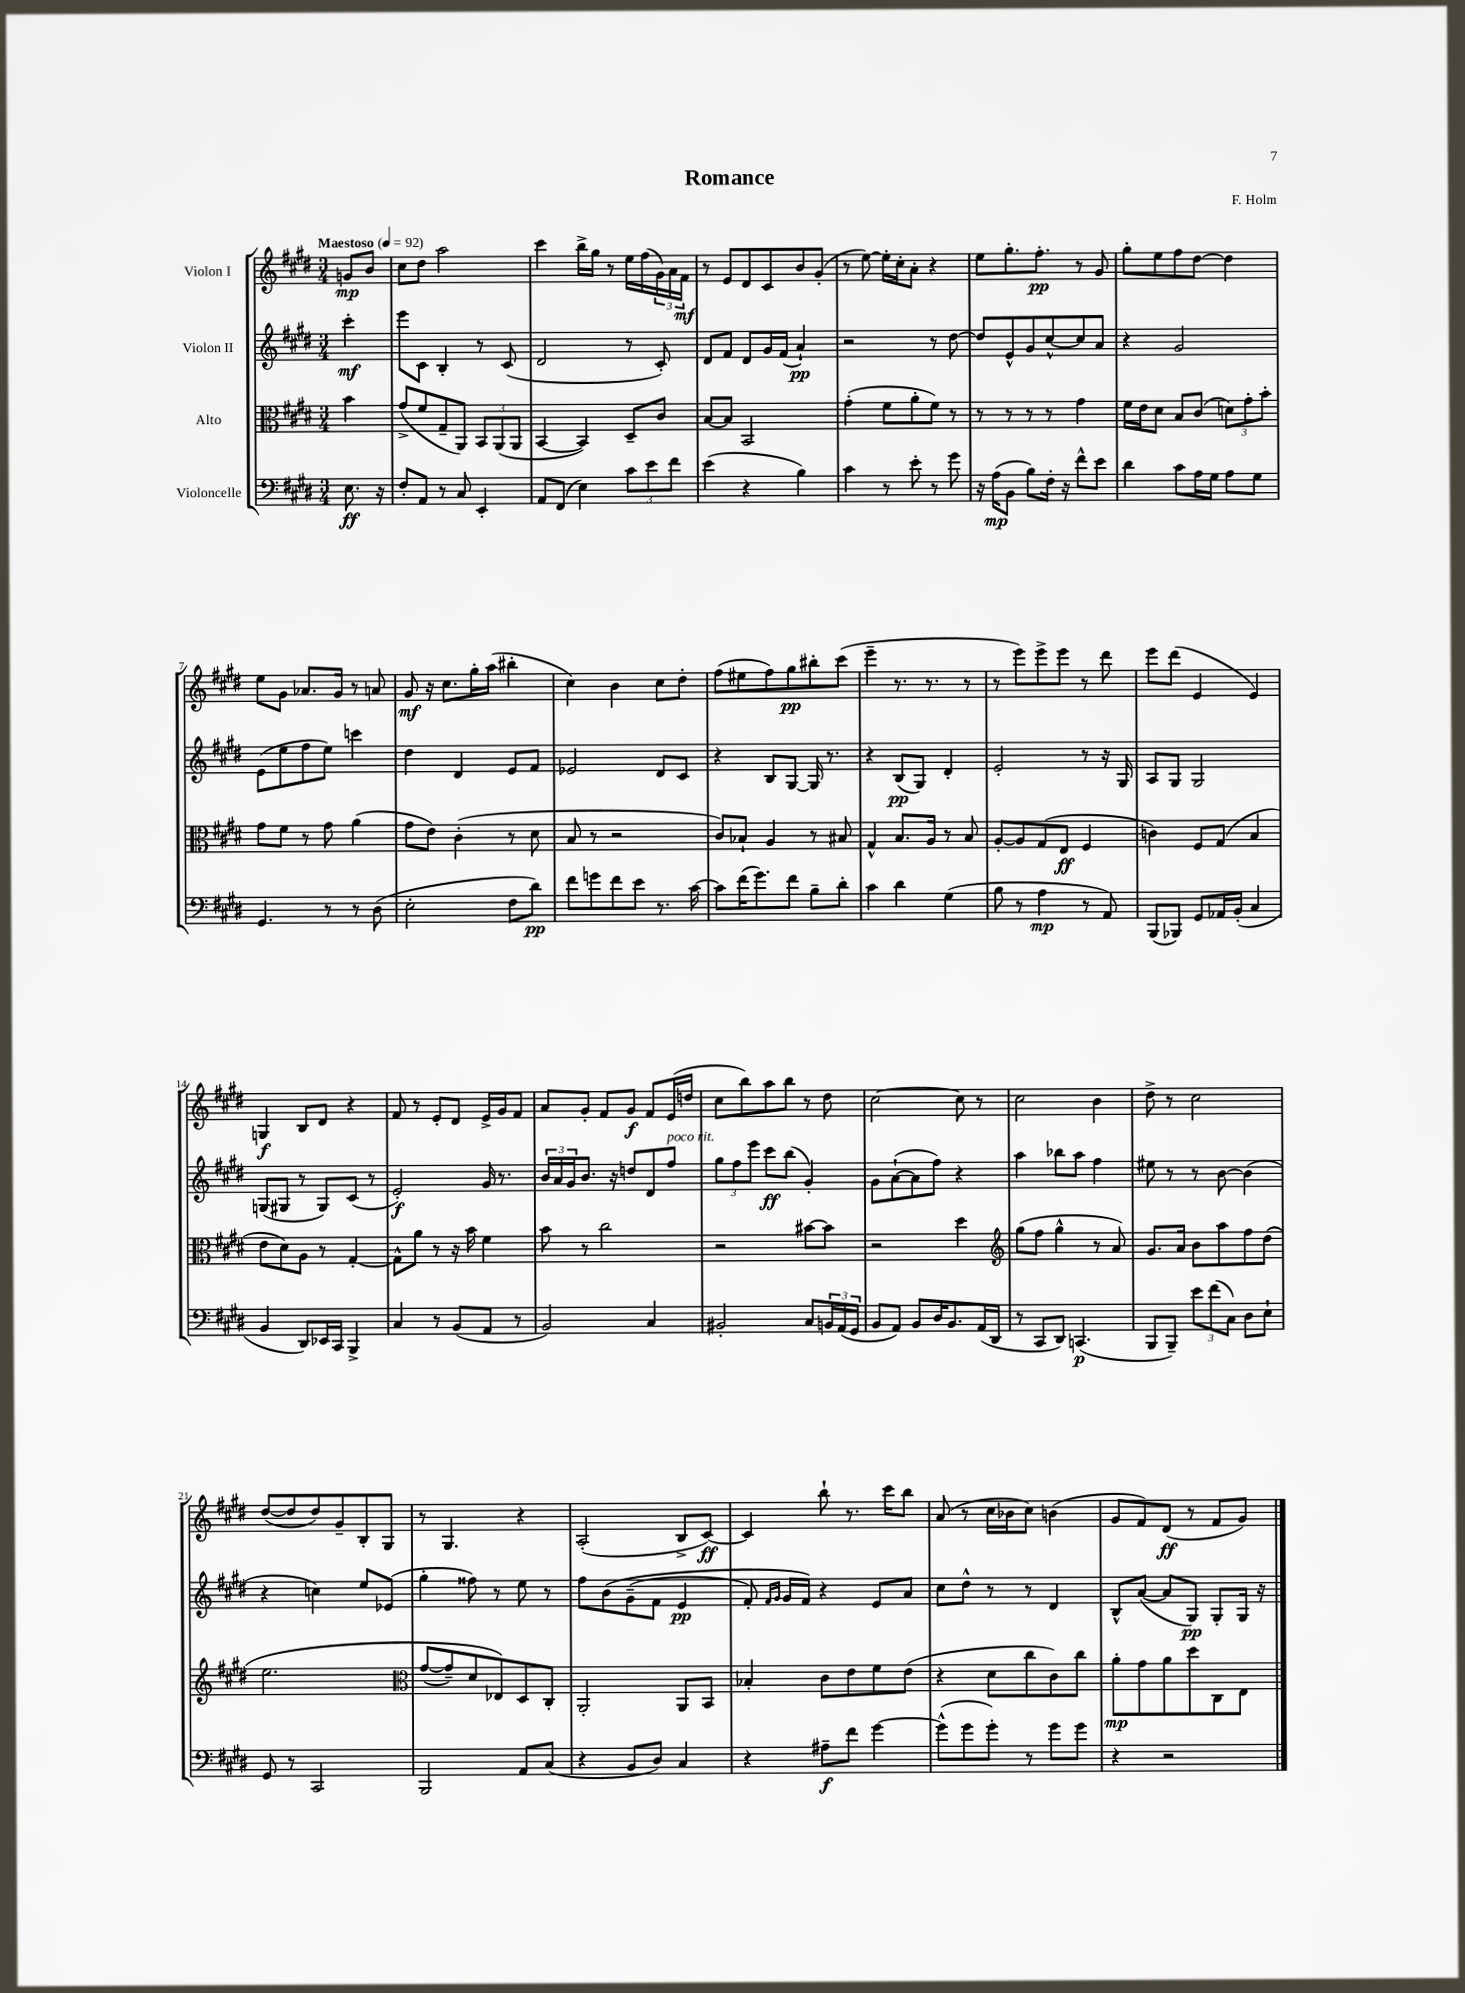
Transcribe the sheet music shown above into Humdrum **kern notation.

**kern	**dynam	**kern	**dynam	**kern	**dynam	**kern	**dynam
*part4	*part4	*part3	*part3	*part2	*part2	*part1	*part1
*staff4	*staff4	*staff3	*staff3	*staff2	*staff2	*staff1	*staff1
*I"Violoncelle	*	*I"Alto	*	*I"Violon II	*	*I"Violon I	*
*clefF4	*	*clefC3	*	*clefG2	*	*clefG2	*
*k[f#c#g#d#]	*	*k[f#c#g#d#]	*	*k[f#c#g#d#]	*	*k[f#c#g#d#]	*
*M3/4	*	*M3/4	*	*M3/4	*	*M3/4	*
*MM92	*	*MM92	*	*MM92	*	*MM92	*
=	=	=	=	=	=	=	=
!	!	!	!	!	!	!LO:TX:a:B:t=Maestoso	!
8.E\	ff	4b\	.	4ccc#'\	mf	8gn/L	mp
.	.	.	.	.	.	8b/J	.
16r	.	.	.	.	.	.	.
=1	=1	=1	=1	=1	=1	=1	=1
8F#'/L	.	(8g#^/L	.	8eee\L	.	8cc#\L	.
8AA/J	.	8f#/	.	8c#\J	.	8dd#\J	.
8r	.	8G#~/	.	4B'/	.	2aa\	.
8C#/	.	8AA/J)	.	.	.	.	.
4EE'/	.	12BB/L	.	8r	.	.	.
.	.	(12AA/	.	.	.	.	.
.	.	.	.	(8c#/	.	.	.
.	.	12AA/J	.	.	.	.	.
=2	=2	=2	=2	=2	=2	=2	=2
8AA/L	.	[4BB/	.	2d#/	.	4ccc#\	.
(8FF#/J	.	.	.	.	.	.	.
4E\)	.	4BB/])	.	.	.	16bb^\LL	.
.	.	.	.	.	.	16gg#\JJ	.
.	.	.	.	.	.	8r	.
12c#\L	.	8D#~/L	.	8r	.	16ee\LL	.
.	.	.	.	.	.	(16ff#\	.
12e\	.	.	.	.	.	.	.
.	.	8c#/J	.	8c#'/)	.	24g#\)	.
12f#\J	.	.	.	.	.	24a\	.
.	.	.	.	.	.	24f#\JJ	mf
=3	=3	=3	=3	=3	=3	=3	=3
(4e\	.	[8B/L	.	8d#/L	.	8r	.
.	.	8B/J]	.	8f#/J	.	8e/L	.
4r	.	2BB/	.	8d#/L	.	8d#/	.
.	.	.	.	16g#/L	.	8c#/	.
.	.	.	.	(16f#/JJ	.	.	.
4B\)	.	.	.	4a`/)	pp	8b/	.
.	.	.	.	.	.	(8g#'/J	.
=4	=4	=4	=4	=4	=4	=4	=4
4c#\	.	(4g#'\	.	2r	.	8r	.
.	.	.	.	.	.	[8ee\)	.
8r	.	8f#\L	.	.	.	16ee'\LL]	.
.	.	.	.	.	.	16cc#'\J	.
8e'\	.	8a'\	.	.	.	8a'\J	.
8r	.	8f#\J)	.	8r	.	4r	.
8g#\	.	8r	.	[8dd#\	.	.	.
=5	=5	=5	=5	=5	=5	=5	=5
16r	.	8r	.	8dd#/L]	.	8ee\L	.
(16A\KL	mp	.	.	.	.	.	.
8BB\J	.	8r	.	8e^^/	.	8.gg#'\	.
8B\L)	.	8r	.	8g#/	.	.	.
.	.	.	.	.	.	8.ff#'\J	pp
16F#'\Jk	.	8r	.	[8cc#^^/	.	.	.
16r	.	.	.	.	.	.	.
8f#^^\L	.	4g#\	.	8cc#/]	.	8r	.
8e\J	.	.	.	8a/J	.	8g#/	.
=6	=6	=6	=6	=6	=6	=6	=6
4d#\	.	16f#\LL	.	4r	.	8gg#'\L	.
.	.	16e\J	.	.	.	.	.
.	.	8d#\J	.	.	.	8ee\	.
8c#\L	.	8B/L	.	2g#/	.	8ff#\	.
16A\L	.	(8c#/J	.	.	.	[8dd#\J	.
16G#\JJ	.	.	.	.	.	.	.
8A\L	.	12dn\L)	.	.	.	4dd#\]	.
.	.	12g#'\	.	.	.	.	.
8G#\J	.	.	.	.	.	.	.
.	.	12b'\J	.	.	.	.	.
!!LO:LB:g=z
=7	=7	=7	=7	=7	=7	=7	=7
4.GG#/	.	8g#\L	.	(8e\L	.	8ee\L	.
.	.	8f#\J	.	8ee\	.	8g#\J	.
.	.	8r	.	8ff#\	.	8.a-X/L	.
8r	.	8g#\	.	8ee\J)	.	.	.
.	.	.	.	.	.	16g#/Jk	.
8r	.	(4a\	.	4cccn\	.	8r	.
(8D#\	.	.	.	.	.	8an/	.
=8	=8	=8	=8	=8	=8	=8	=8
2E'\	.	8g#\L	.	4dd#\	.	8g#/	mf
.	.	8e\J)	.	.	.	16r	.
.	.	.	.	.	.	8.cc#\L	.
.	.	(4c#'\	.	4d#/	.	.	.
.	.	.	.	.	.	16gg#'\L	.
.	.	.	.	.	.	(16aa\JJ	.
8F#\L	.	8r	.	8e/L	.	4bb#X'\	.
8d#\J)	pp	8d#\	.	8f#/J	.	.	.
=9	=9	=9	=9	=9	=9	=9	=9
8f#\L	.	8B/	.	2e-X/	.	4cc#\)	.
8gn\	.	8r	.	.	.	.	.
8f#\	.	2r	.	.	.	4b\	.
8e\J	.	.	.	.	.	.	.
8.r	.	.	.	8d#/L	.	8cc#\L	.
.	.	.	.	8c#/J	.	8dd#'\J	.
[16c#\	.	.	.	.	.	.	.
=10	=10	=10	=10	=10	=10	=10	=10
8c#\L]	.	8c#/L)	.	4r	.	(8ff#\L	.
(16f#\K	.	8B-X`/J	.	.	.	8ee#X\	.
8.g#\)	.	.	.	.	.	.	.
.	.	4A/	.	8B/L	.	8ff#\)	.
8f#\J	.	.	.	[8G#/J	.	8gg#\	pp
8B~\L	.	8r	.	16G#/]	.	8bb#X'\	.
.	.	.	.	8.r	.	.	.
8d#'\J	.	8B#X/	.	.	.	(8ccc#\J	.
=11	=11	=11	=11	=11	=11	=11	=11
4c#\	.	4G#^^/	.	4r	.	4eee~\	.
4d#\	.	8.B/L	.	(8B/L	pp	8.r	.
.	.	.	.	8G#/J)	.	.	.
.	.	16A/Jk	.	.	.	8.r	.
(4G#\	.	8r	.	4d#'/	.	.	.
.	.	8B/	.	.	.	8r	.
=12	=12	=12	=12	=12	=12	=12	=12
8B\	.	[8A'/L	.	2e'/	.	8r	.
8r	.	8A/]	.	.	.	8eee\L)	.
4A\	mp	(8G#/	.	.	.	8eee^\	.
.	.	8E/J	ff	.	.	8eee\J	.
8r	.	4F#/	.	8r	.	8r	.
8AA/)	.	.	.	16r	.	8ddd#\	.
.	.	.	.	16G#/	.	.	.
=13	=13	=13	=13	=13	=13	=13	=13
(8BBB/L	.	4cn\)	.	8A/L	.	8eee\L	.
8BBB-X/J)	.	.	.	8G#/J	.	(8ddd#\J	.
8GG#/L	.	8F#/L	.	2G#/	.	4e/	.
16AA-X/L	.	(8G#/J	.	.	.	.	.
(16BB'/JJ	.	.	.	.	.	.	.
4C#/	.	4B/	.	.	.	4e/)	.
!!LO:LB:g=z
=14	=14	=14	=14	=14	=14	=14	=14
4BB/	.	8e\L	.	(8Gn/L	.	4Gn/	f
.	.	8d#\)	.	8G#X/J	.	.	.
8DD#/L)	.	8A\J	.	8r	.	8B/L	.
16EE-X/L	.	8r	.	8G#/L)	.	8d#/J	.
16CC#/JJ	.	.	.	.	.	.	.
4BBB^/	.	[4G#'/	.	(8c#/J	.	4r	.
.	.	.	.	8r	.	.	.
=15	=15	=15	=15	=15	=15	=15	=15
4C#/	.	8G#^^\L]	.	2e'/)	f	8f#/	.
.	.	8a\J	.	.	.	8r	.
8r	.	8r	.	.	.	8e'/L	.
(8BB/L	.	16r	.	.	.	8d#/J	.
.	.	16b\	.	.	.	.	.
8AA/J	.	4f#\	.	16g#/	.	16e^/LL	.
.	.	.	.	8.r	.	16g#/J	.
8r	.	.	.	.	.	8f#/J	.
=16	=16	=16	=16	=16	=16	=16	=16
2BB/)	.	8b\	.	24b/LL	.	8a/L	.
.	.	.	.	24a/	.	.	.
.	.	.	.	24g#/J	.	.	.
.	.	8r	.	8.b/J	.	8g#'/J	.
.	.	2cc#\	.	.	.	8f#/L	.
.	.	.	.	16r	.	.	.
.	.	.	.	8ddn/L	.	8g#/J	f
4C#/	.	.	.	8d#/	.	8f#/L	.
!	!	!	!	!LO:TX:a:i:t=poco rit.	!	!	!
.	.	.	.	8ff#/J	.	(16e/L	.
.	.	.	.	.	.	16ddn/JJ	.
=17	=17	=17	=17	=17	=17	=17	=17
2BB#X'/	.	2r	.	12gg#\L	.	8cc#\L	.
.	.	.	.	12ff#\	.	.	.
.	.	.	.	.	.	8bb\)	.
.	.	.	.	12eee\J	.	.	.
.	.	.	.	8ccc#\L	ff	8aa\	.
.	.	.	.	(8bb\J	.	8bb\J	.
8C#/L	.	[8b#X\L	.	4g#'/)	.	8r	.
24BBn/L	.	8b#\J]	.	.	.	8dd#\	.
(24AA/	.	.	.	.	.	.	.
24GG#/JJ	.	.	.	.	.	.	.
=18	=18	=18	=18	=18	=18	=18	=18
8BB/L	.	2r	.	8g#\L	.	[2cc#\	.
8AA/J)	.	.	.	([8a`\	.	.	.
8BB/L	.	.	.	8a\]	.	.	.
16D#/K	.	.	.	8ff#\J)	.	.	.
8.BB/	.	.	.	.	.	.	.
.	.	4dd#\	.	4r	.	8cc#\]	.
(16AA/L	.	.	.	.	.	8r	.
16DD#/JJ	.	.	.	.	.	.	.
=19	=19	=19	=19	=19	=19	=19	=19
*	*	*clefG2	*	*	*	*	*
8r	.	(8gg#\L	.	4aa\	.	2cc#\	.
8CC#/L	.	8ff#\J	.	.	.	.	.
8DD#/J)	.	4gg#^^\	.	8bb-X\L	.	.	.
(4.CCn/	p	.	.	8aa\J	.	.	.
.	.	8r	.	4ff#\	.	4b\	.
.	.	8a/)	.	.	.	.	.
=20	=20	=20	=20	=20	=20	=20	=20
8BBB/L	.	8.g#/L	.	8ee#X\	.	8dd#^\	.
8BBB~/J)	.	.	.	8r	.	8r	.
.	.	16a/Jk	.	.	.	.	.
12e\L	.	8b\L	.	8r	.	2cc#\	.
(12f#\	.	.	.	.	.	.	.
.	.	8aa\	.	[8b\	.	.	.
12C#\J)	.	.	.	.	.	.	.
8D#\L	.	8ff#\	.	(4b\]	.	.	.
8E`\J	.	(8dd#\J	.	.	.	.	.
!!LO:LB:g=z
=21	=21	=21	=21	=21	=21	=21	=21
8GG#/	.	2.ee\	.	4r	.	([8dd#/L	.
8r	.	.	.	.	.	8dd#/]	.
2CC#/	.	.	.	4ccn\)	.	8dd#/)	.
.	.	.	.	.	.	8g#~/	.
.	.	.	.	8ee/L	.	8B'/	.
.	.	.	.	(8e-X/J	.	8G#/J	.
=22	=22	=22	=22	=22	=22	=22	=22
*	*	*clefC3	*	*	*	*	*
2BBB/	.	([8g#/L	.	4gg#'\	.	8r	.
.	.	8g#~/])	.	.	.	4.G#/	.
.	.	8d#/	.	8ff##X\)	.	.	.
.	.	8E-X/)	.	8r	.	.	.
8AA/L	.	8D#/	.	8ee\	.	4r	.
(8C#/J	.	8C#'/J	.	8r	.	.	.
=23	=23	=23	=23	=23	=23	=23	=23
4r	.	2AA'/	.	8ff#\L	.	(2A'/	.
.	.	.	.	(8b\	.	.	.
8BB/L	.	.	.	(8g#~\	.	.	.
8D#/J)	.	.	.	8f#\J	.	.	.
4C#/	.	8AA/L	.	4e/	pp	8B^/L	.
.	.	8BB/J	.	.	.	[8c#/J)	ff
=24	=24	=24	=24	=24	=24	=24	=24
4r	.	4B-X'/	.	8f#'/)	.	4c#/]	.
.	.	.	.	16qqf#/LL	.	.	.
.	.	.	.	16qqg#/JJ	.	.	.
.	.	.	.	16g#/LL	.	.	.
.	.	.	.	16f#/JJ)	.	.	.
8A#X~\L	f	8c#\L	.	4r	.	8bb`\	.
8f#\J	.	8e\	.	.	.	8.r	.
[4g#\	.	8f#\	.	8e/L	.	.	.
.	.	.	.	.	.	16ccc#\KL	.
.	.	(8e\J	.	8a/J	.	8bb\J	.
=25	=25	=25	=25	=25	=25	=25	=25
(8g#^^\L]	.	4r	.	8cc#\L	.	(8a/	.
8g#\	.	.	.	8dd#^^\J	.	8r	.
8g#'\J)	.	8d#\L	.	8r	.	16cc#\LL	.
.	.	.	.	.	.	16b-X\J	.
8r	.	8cc#\	.	8r	.	8cc#\J)	.
8g#\L	.	8c#\)	.	4d#/	.	(4bn\	.
8g#\J	.	8cc#\J	.	.	.	.	.
=26	=26	=26	=26	=26	=26	=26	=26
4r	.	8a'\L	mp	8B^^/L	.	8g#/L	.
.	.	8g#\	.	([8a/J	.	8f#/)	.
2r	.	8a\	.	8a/L]	.	(8d#/J	ff
.	.	8dd#\	.	8G#/J)	pp	8r	.
.	.	8C#\	.	8G#'/L	.	8f#/L	.
.	.	8E\J	.	16G#/Jk	.	8g#/J)	.
.	.	.	.	16r	.	.	.
==	==	==	==	==	==	==	==
*-	*-	*-	*-	*-	*-	*-	*-
